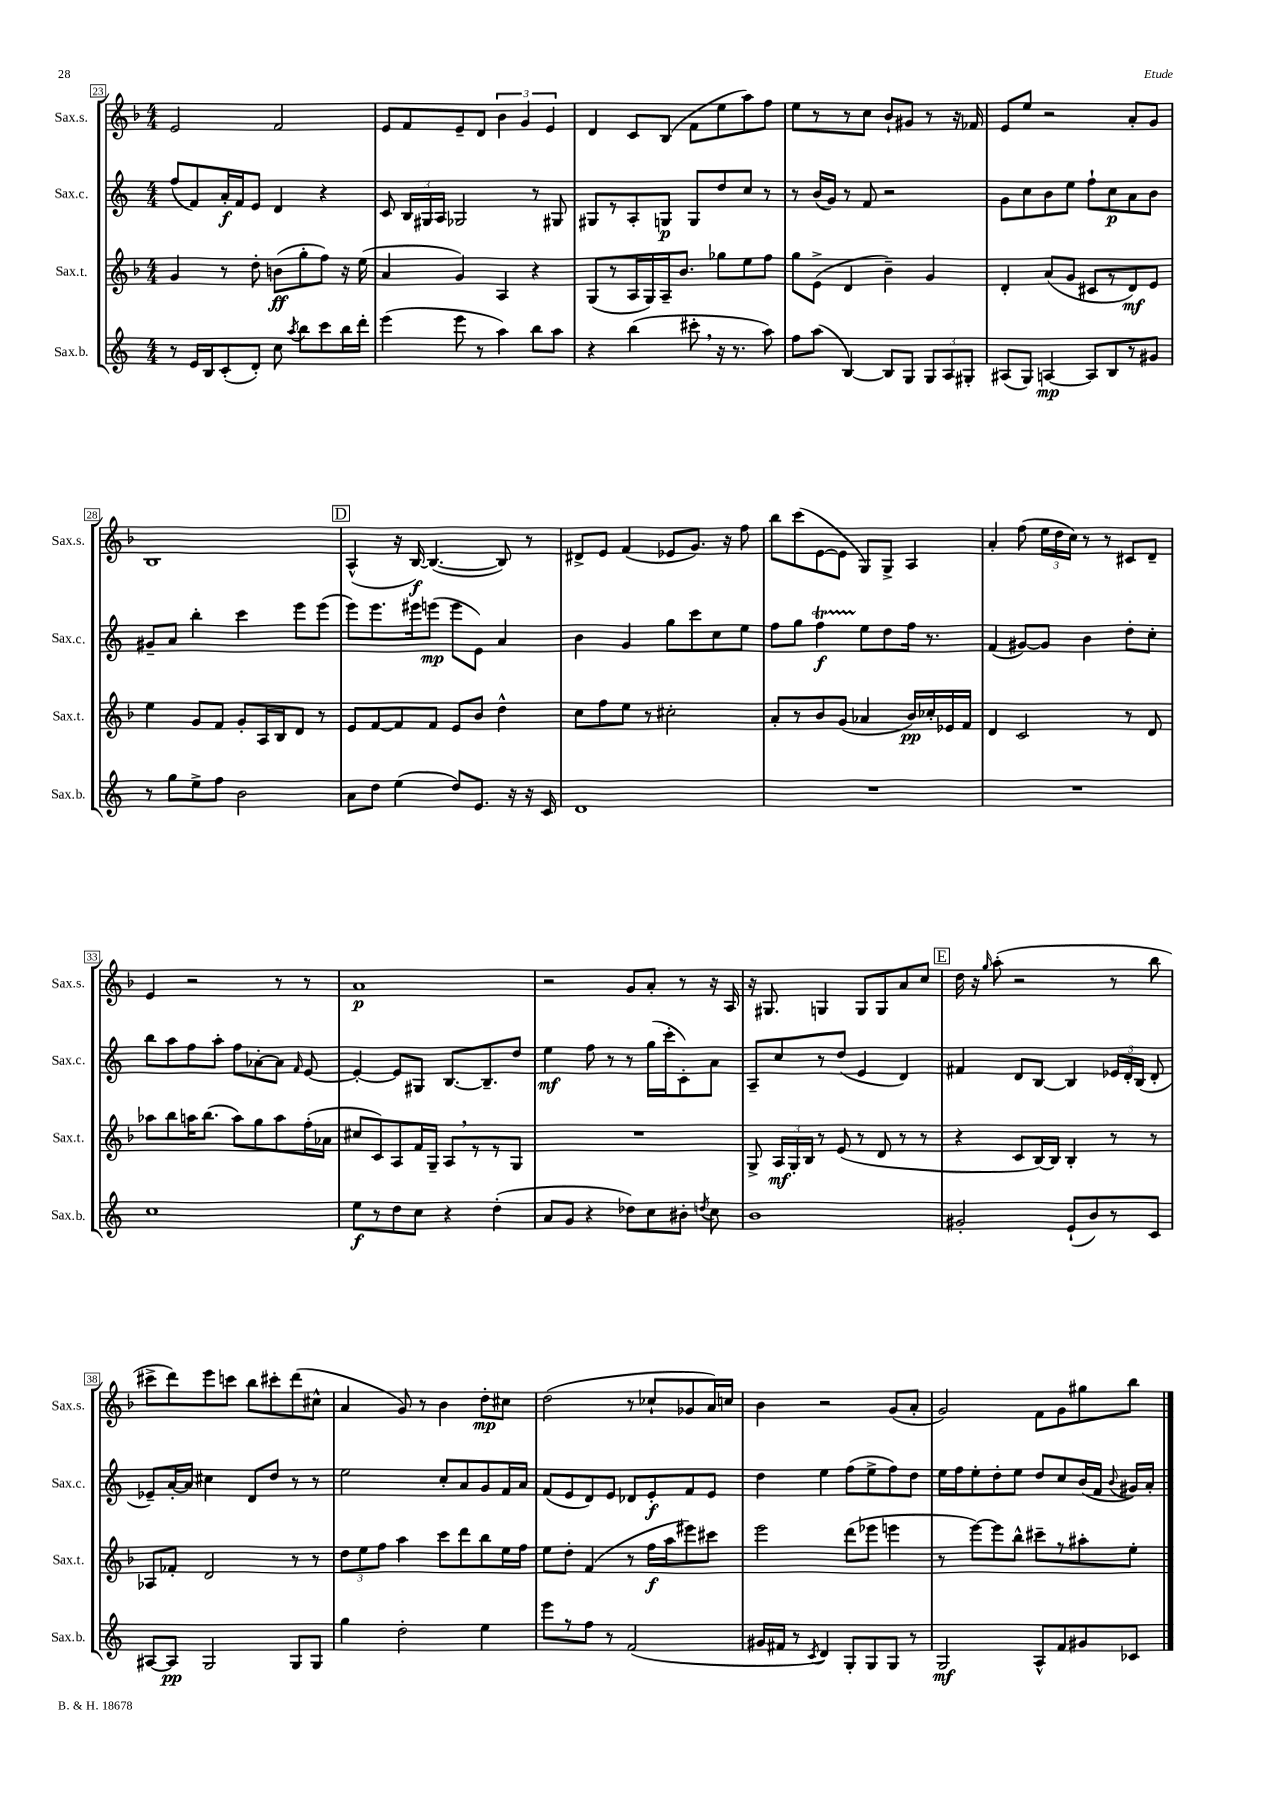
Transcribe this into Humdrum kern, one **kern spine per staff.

**kern	**dynam	**kern	**dynam	**kern	**dynam	**kern	**dynam
*part4	*part4	*part3	*part3	*part2	*part2	*part1	*part1
*staff4	*staff4	*staff3	*staff3	*staff2	*staff2	*staff1	*staff1
*I"Sax.b.	*	*I"Sax.t.	*	*I"Sax.c.	*	*I"Sax.s.	*
*I'Sax.b.	*	*I'Sax.t.	*	*I'Sax.c.	*	*I'Sax.s.	*
*clefG2	*	*clefG2	*	*clefG2	*	*clefG2	*
*k[]	*	*k[b-]	*	*k[]	*	*k[b-]	*
*M4/4	*	*M4/4	*	*M4/4	*	*M4/4	*
=23	=23	=23	=23	=23	=23	=23	=23
8r	.	4g/	.	(8ff/L	.	2e/	.
16e/LL	.	.	.	8f/)	.	.	.
16B/J	.	.	.	.	.	.	.
(8c'/	.	8r	.	16a'/L	f	.	.
.	.	.	.	16f/J	.	.	.
8d'/J)	.	8dd'\	.	8e/J	.	.	.
8cc\	.	(8bn\L	ff	4d/	.	2f/	.
8qaa/	.	.	.	.	.	.	.
8bb\L	.	8gg'\	.	.	.	.	.
8ccc\	.	8ff\J)	.	4r	.	.	.
16bb\L	.	16r	.	.	.	.	.
16ddd'\JJ	.	(16ee\	.	.	.	.	.
=24	=24	=24	=24	=24	=24	=24	=24
(4eee\	.	4a/	.	8c/	.	8e/L	.
.	.	.	.	24B/LL	.	8f/	.
.	.	.	.	24G#X/	.	.	.
.	.	.	.	24A/JJ	.	.	.
8eee\	.	4g/)	.	2G-X/	.	8e~/	.
8r	.	.	.	.	.	8d/J	.
4aa\)	.	4A/	.	.	.	6b-\	.
.	.	.	.	.	.	6g/	.
8bb\L	.	4r	.	8r	.	.	.
.	.	.	.	.	.	6e/	.
8aa\J	.	.	.	8G#X/	.	.	.
=25	=25	=25	=25	=25	=25	=25	=25
4r	.	(8G/L	.	8G#X/L	.	4d/	.
.	.	8r	.	8r	.	.	.
(4bb\	.	16A/L	.	8A'/	.	8c/L	.
.	.	16G/)	.	.	.	.	.
.	.	16A~/J	.	8Gn/J	p	(8B-/J	.
.	.	8.b-/J	.	.	.	.	.
8ccc#X',\	.	.	.	8G/L	.	8f\L	.
16r	.	8gg-X\L	.	8dd/	.	8ee\	.
8.r	.	.	.	.	.	.	.
.	.	8ee\	.	8cc/J	.	8aa\)	.
8aa\)	.	8ff\J	.	8r	.	8ff\J	.
=26	=26	=26	=26	=26	=26	=26	=26
8ff\L	.	8gg\L	.	8r	.	8ee\L	.
(8aa\J	.	(8e^\J	.	(16b/LL	.	8r	.
.	.	.	.	16g/JJ)	.	.	.
[4B/)	.	4d/	.	8r	.	8r	.
.	.	.	.	8f/	.	8cc\J	.
8B/L]	.	4b-~\)	.	2r	.	8b-`/L	.
8G/J	.	.	.	.	.	8g#X/J	.
12G/L	.	4g/	.	.	.	8r	.
12A/	.	.	.	.	.	.	.
.	.	.	.	.	.	16r	.
12G#X'/J	.	.	.	.	.	.	.
.	.	.	.	.	.	16f-X/	.
=27	=27	=27	=27	=27	=27	=27	=27
(8A#X/L	.	4d'/	.	8g\L	.	8e/L	.
8G/J)	.	.	.	8cc\	.	8ee/J	.
[4An/	mp	(8a/L	.	8b\	.	2r	.
.	.	8g/J	.	8ee\J	.	.	.
8A/L]	.	8c#X/L	.	8ff`\L	.	.	.
8B/	.	8r	.	8cc\	p	.	.
8r	.	8d/)	mf	8a\	.	8a'/L	.
8g#X/J	.	8e/J	.	8b\J	.	8g/J	.
!!LO:LB:g=z
=28	=28	=28	=28	=28	=28	=28	=28
8r	.	4ee\	.	8g#X~/L	.	1B-	.
8gg\L	.	.	.	8a/J	.	.	.
8ee^\	.	8g/L	.	4bb'\	.	.	.
8ff\J	.	8f/J	.	.	.	.	.
2b\	.	8g'/L	.	4ccc\	.	.	.
.	.	16A/L	.	.	.	.	.
.	.	16B-/J	.	.	.	.	.
.	.	8d/J	.	8eee\L	.	.	.
.	.	8r	.	(8eee\J	.	.	.
!!LO:REH:place=s1:t=D
=29	=29	=29	=29	=29	=29	=29	=29
8a\L	.	8e/L	.	8eee\L)	.	(4A^^/	.
8dd\J	.	[8f/	.	8.eee\	.	.	.
(4ee\	.	8f/]	.	.	.	16r	.
.	.	.	.	16eee#X\k	.	[16B-/)	f
.	.	8f/J	.	(8eeen\J	mp	(4.B-/_	.
8dd/L)	.	8e/L	.	8eee\L	.	.	.
8.e/J	.	8b-/J	.	8e\J)	.	.	.
.	.	4dd^^\	.	4a/	.	8B-/])	.
16r	.	.	.	.	.	.	.
16r	.	.	.	.	.	8r	.
16c/	.	.	.	.	.	.	.
=30	=30	=30	=30	=30	=30	=30	=30
1d	.	8cc\L	.	4b\	.	8d#X^/L	.
.	.	8ff\	.	.	.	8e/J	.
.	.	8ee\J	.	4g/	.	(4f/	.
.	.	8r	.	.	.	.	.
.	.	2cc#X'\	.	8gg\L	.	8e-X/L	.
.	.	.	.	8ccc\	.	8.g/J)	.
.	.	.	.	8cc\	.	.	.
.	.	.	.	.	.	16r	.
.	.	.	.	8ee\J	.	8ff\	.
=31	=31	=31	=31	=31	=31	=31	=31
1r	.	8a'/L	.	8ff\L	.	8bb-\L	.
.	.	8r	.	8gg\J	.	(8ccc\	.
.	.	8b-/	.	4ffT\	f	[8e\	.
.	.	(8g/J	.	.	.	8e\J]	.
.	.	4a-X/	.	8ee\L	.	8G/L)	.
.	.	.	.	8dd\	.	8G^/J	.
.	.	16b-/LL)	pp	16ff\Jk	.	4A/	.
.	.	16cc-X'/	.	8.r	.	.	.
.	.	16e-X/	.	.	.	.	.
.	.	16f/JJ	.	.	.	.	.
=32	=32	=32	=32	=32	=32	=32	=32
1r	.	4d/	.	(4f/	.	4a'/	.
.	.	2c/	.	[8g#X/L)	.	(8ff\	.
.	.	.	.	8g#/J]	.	24ee\LL	.
.	.	.	.	.	.	24dd\	.
.	.	.	.	.	.	24cc\JJ)	.
.	.	.	.	4b\	.	8r	.
.	.	.	.	.	.	8r	.
.	.	8r	.	8dd'\L	.	8c#X/L	.
.	.	8d/	.	8cc'\J	.	8d~/J	.
!!LO:LB:g=z
=33	=33	=33	=33	=33	=33	=33	=33
1cc	.	8aa-X\L	.	8bb\L	.	4e/	.
.	.	8bb-\	.	8aa\	.	.	.
.	.	16aan\K	.	8ff\	.	2r	.
.	.	(8.bb-\J	.	.	.	.	.
.	.	.	.	8aa'\J	.	.	.
.	.	8aa\L)	.	8ff\L	.	.	.
.	.	8gg\	.	[8a-X'\	.	.	.
.	.	8aa\	.	8a-\J]	.	8r	.
.	.	.	.	16qqf/	.	.	.
.	.	(16ff'\L	.	[8e/	.	8r	.
.	.	16a-X\JJ	.	.	.	.	.
=34	=34	=34	=34	=34	=34	=34	=34
8ee\L	f	8cc#X/L	.	4e'/_	.	1a	p
8r	.	8c/)	.	.	.	.	.
8dd\	.	8A/	.	8e/L]	.	.	.
8cc\J	.	16f/L	.	8G#X/J	.	.	.
.	.	16G~/JJ	.	.	.	.	.
4r	.	8A,/L	.	[8.B/L	.	.	.
.	.	8r	.	.	.	.	.
.	.	.	.	8.B~/]	.	.	.
(4dd'\	.	8r	.	.	.	.	.
.	.	8G/J	.	8dd/J	.	.	.
=35	=35	=35	=35	=35	=35	=35	=35
8a/L	.	1r	.	4ee\	mf	2r	.
8g/J	.	.	.	.	.	.	.
4r	.	.	.	8ff\	.	.	.
.	.	.	.	8r	.	.	.
8dd-X\L)	.	.	.	8r	.	8g/L	.
8cc\	.	.	.	(16gg\LL	.	8a'/J	.
.	.	.	.	16ccc'\J	.	.	.
8b#X'\J	.	.	.	8c'\)	.	8r	.
8qddn/	.	.	.	.	.	.	.
8cc\	.	.	.	8a\J	.	16r	.
.	.	.	.	.	.	16A/	.
=36	=36	=36	=36	=36	=36	=36	=36
1b	.	8G^/	.	8A~/L	.	16r	.
.	.	.	.	.	.	8.G#X/	.
.	.	24A/LL	mf	8cc/	.	.	.
.	.	24G'/	.	.	.	.	.
.	.	24B-/JJ	.	.	.	.	.
.	.	8r	.	8r	.	4Gn/	.
.	.	(8e/	.	(8dd/J	.	.	.
.	.	8r	.	4e/	.	8G/L	.
.	.	8d/	.	.	.	8G/	.
.	.	8r	.	4d/)	.	8a/	.
.	.	8r	.	.	.	8cc/J	.
!!LO:REH:place=s1:t=E
=37	=37	=37	=37	=37	=37	=37	=37
2g#X'/	.	4r	.	4f#X/	.	16dd\	.
.	.	.	.	.	.	16r	.
.	.	.	.	.	.	16qqgg/	.
.	.	.	.	.	.	(8aa'\	.
.	.	8c/L	.	8d/L	.	2r	.
.	.	[16B-/L)	.	[8B/J	.	.	.
.	.	16B-/JJ]	.	.	.	.	.
(8e`/L	.	4B-'/	.	4B/]	.	.	.
8b/)	.	.	.	.	.	.	.
8r	.	8r	.	24e-X/LL	.	8r	.
.	.	.	.	24d'/	.	.	.
.	.	.	.	(24B/JJ	.	.	.
8c/J	.	8r	.	8d'/	.	8bb-\	.
!!LO:LB:g=z
=38	=38	=38	=38	=38	=38	=38	=38
[8A#X/L	.	8A-X/L	.	8e-X~/L)	.	8ccc#X^\L	.
8A#/J]	pp	8f-X'/J	.	[16a'/L	.	8ddd\)	.
.	.	.	.	16a/JJ]	.	.	.
2G/	.	2d/	.	4cc#X\	.	8eee\	.
.	.	.	.	.	.	8cccn\J	.
.	.	.	.	8d/L	.	8bb-\L	.
.	.	.	.	8dd/J	.	8ccc#X'\	.
8G/L	.	8r	.	8r	.	(8ddd\	.
8G/J	.	8r	.	8r	.	8cc#X^^\J	.
=39	=39	=39	=39	=39	=39	=39	=39
4gg\	.	12dd\L	.	2ee\	.	4a/	.
.	.	12ee\	.	.	.	.	.
.	.	12ff\J	.	.	.	.	.
2dd'\	.	4aa\	.	.	.	8g/)	.
.	.	.	.	.	.	8r	.
.	.	8ccc\L	.	8cc'/L	.	4b-\	.
.	.	8ddd\	.	8a/	.	.	.
4ee\	.	8bb-\	.	8g/	.	8dd'\L	mp
.	.	16ee\L	.	16f/L	.	8cc#X\J	.
.	.	16ff\JJ	.	16a/JJ	.	.	.
=40	=40	=40	=40	=40	=40	=40	=40
8eee\L	.	8ee\L	.	(8f/L	.	(2dd\	.
8r	.	8dd'\J	.	8e/	.	.	.
8ff\J	.	(4f/	.	8d/)	.	.	.
8r	.	.	.	8e/J	.	.	.
(2f/	.	8r	.	8d-X/L	.	8r	.
.	.	16ff\LL	f	8e'/	f	8cc-X`/L	.
.	.	16aa\J	.	.	.	.	.
.	.	8eee#X\)	.	8f/	.	8g-X/	.
.	.	8ccc#X\J	.	8e/J	.	16a/L)	.
.	.	.	.	.	.	16ccn/JJ	.
=41	=41	=41	=41	=41	=41	=41	=41
16g#X/LL	.	2eee\	.	4dd\	.	4b-\	.
16f#X/JJ	.	.	.	.	.	.	.
8r	.	.	.	.	.	.	.
8qc/	.	.	.	.	.	.	.
4d/)	.	.	.	4ee\	.	2r	.
8G'/L	.	(8ddd\L	.	(8ff\L	.	.	.
8G/	.	8eee-X\J	.	8ee^\	.	.	.
8G/J	.	4eeen\	.	8ff\)	.	(8g/L	.
8r	.	.	.	8dd\J	.	8a'/J	.
=42	=42	=42	=42	=42	=42	=42	=42
2G/	mf	8r	.	16ee\LL	.	2g/)	.
.	.	.	.	16ff\J	.	.	.
.	.	[8eee\L)	.	8ee'\	.	.	.
.	.	8eee\]	.	8dd'\	.	.	.
.	.	8bb-^^\J	.	8ee\J	.	.	.
8A^^/L	.	8ccc#X~\L	.	8dd/L	.	8f\L	.
8f/	.	8r	.	8cc/	.	8g\	.
8g#X/	.	8aa#X'\	.	(16b/L	.	8gg#X\	.
.	.	.	.	16f/JJ	.	.	.
.	.	.	.	8qqb/	.	.	.
8c-X/J	.	8ee'\J	.	16g#X/LL)	.	8bb-\J	.
.	.	.	.	16a'/JJ	.	.	.
==	==	==	==	==	==	==	==
*-	*-	*-	*-	*-	*-	*-	*-
